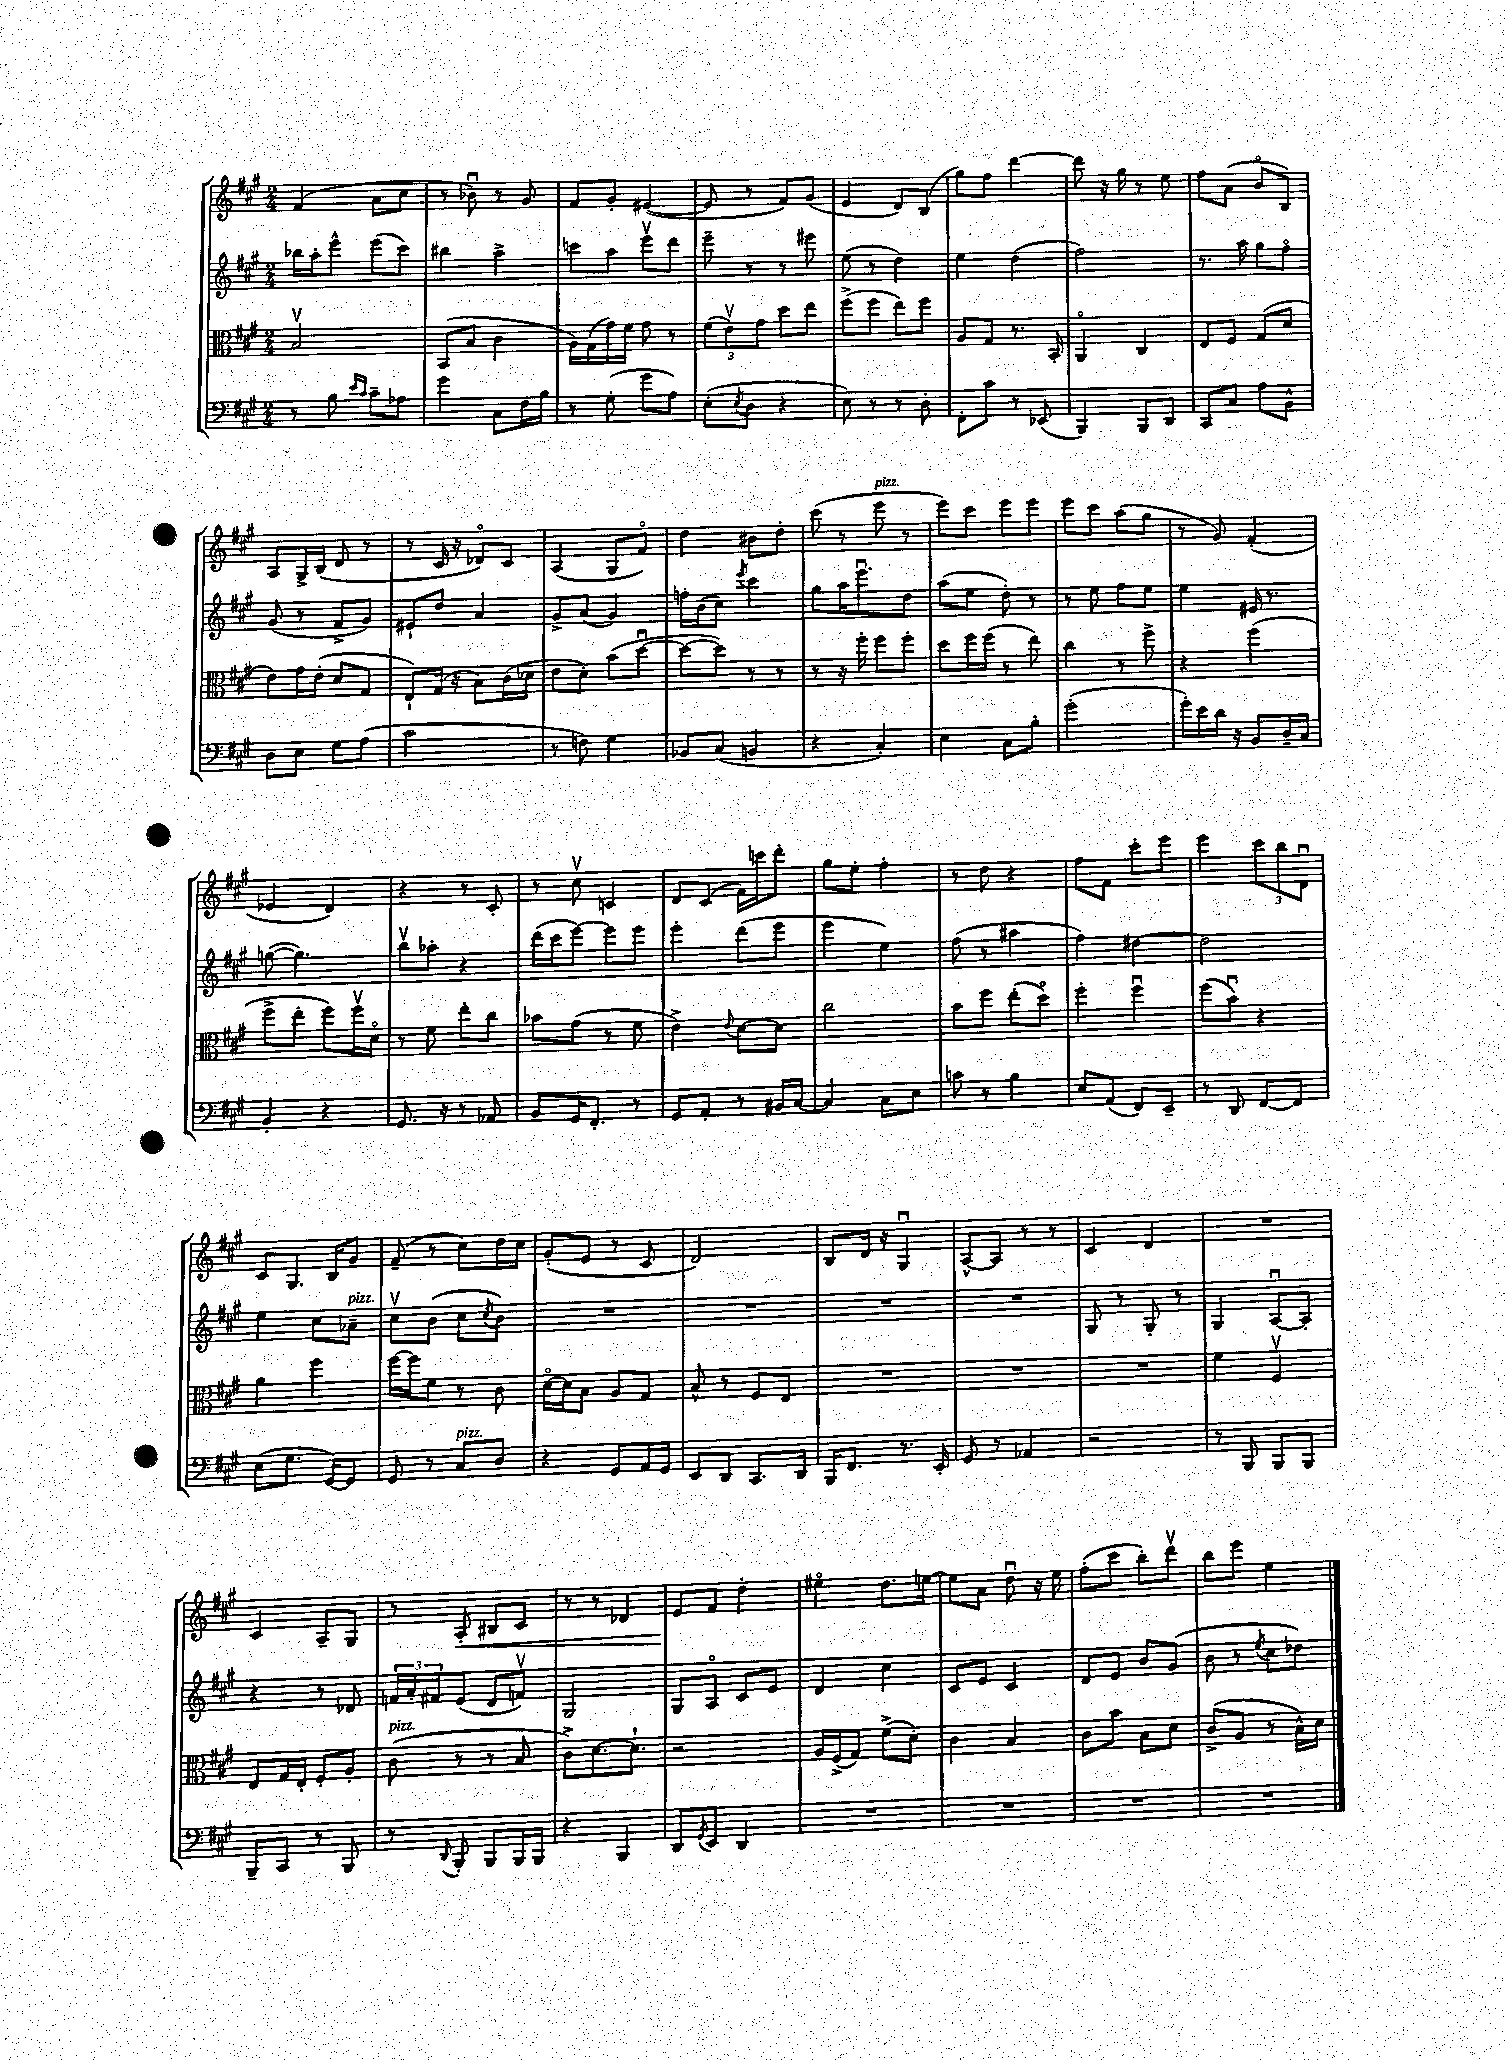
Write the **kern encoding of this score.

**kern	**kern	**kern	**kern
*staff4	*staff3	*staff2	*staff1
*clefF4	*clefC3	*clefG2	*clefG2
*k[f#c#g#]	*k[f#c#g#]	*k[f#c#g#]	*k[f#c#g#]
*M2/4	*M2/4	*M2/4	*M2/4
8r	2Bv	16bb-	(4f#
.	.	16aa'	.
8B	.	8eee^^	.
16qqe	.	.	.
16qqc#	.	.	.
8c#~	.	(8eee	8a
8A-	.	8ccc#)	8cc#
=	=	=	=
4g#	(8BB	4bb#	8r
.	8B	.	8b-u)
8C#	4c#	4aa^	8r
16F#	.	.	8g#
16B	.	.	.
=	=	=	=
8r	16A)	8ccc	8f#
.	(16G#	.	.
(8G#'	16g#)	8aa	8g#'
.	16f#	.	.
8g#	8g#	8eeev	([4e#
8A)	8r	8ddd	.
=	=	=	=
(8E'	(12f#	8eee~	8e#]
.	12ev)	.	.
8qE	.	.	.
8D	.	8r	8r
.	12g#	.	.
4r	8dd	8r	8f#)
.	8ee	8eee#	(8g#
=	=	=	=
8E)	(8ff#^	(8ee	4e
8r	8ff#	8r	.
8r	8ee)	4dd)	8d)
8D'	8ff#	.	(8B
=	=	=	=
8FF#'	8A	4ee	8gg#)
8c#	8G#	.	8ff#
8r	8.r	(4dd	[4ddd
(8EE-	.	.	.
.	16BB'	.	.
=	=	=	=
4BBB)	4AAo	2ff#)	8ddd]
.	.	.	16r
.	.	.	16gg#
8BBB	4C#	.	8r
8DD	.	.	8ee
=	=	=	=
8CC#	8E	8.r	8ff#
8C#	8F#	.	(8a
.	.	16aa	.
8A	(8G#	8gg#	8bo
8BB^^	8d	8ff#o	8B)
=	=	=	=
8D	8e)	(8g#	8A
8E	16g#	8r	16G#^
.	(16e'	.	(16B
8G#	8d	8f#^	8d
(8A	8G#	8g#)	8r
=	=	=	=
2c#	8E`)	8e#`	8r
.	(16G#	8dd	16c#
.	16r	.	16r
.	8B)	4a	8d-o)
.	(16c#	.	8c#
.	16d-	.	.
=	=	=	=
8r	8e	8g#^	(4A
8F)	8d')	(8a	.
4G#	(8b	4g#)	8G#
.	[8ddu	.	8f#o)
=	=	=	=
8BB-	8dd_	16ff'	4dd
.	.	(16b	.
(8C#	8dd])	8cc#)	.
.	.	8qeee	.
4BB	8r	4ccc#	8b#
.	8r	.	8dd'
=	=	=	=
4r	8r	8gg#	(8ccc#
.	16r	16aa	8r
.	16ff#'	8.eeeu	.
4C#')	8ff#	.	8eee
.	8ff#'	8dd	8r
=	=	=	=
4E	8dd	(8aa	8eee)
.	16ff#	8ee	8ccc#
.	(16ff#	.	.
8C#	8r	8dd')	8eee
8B'	8ee)	8r	8eee
=	=	=	=
(2g#'	4cc#	8r	8eee
.	.	8ee	8ccc#
.	8r	8ff#	(8aa
.	8ff#^	8ee	8gg#
=	=	=	=
16g#')	4r	4ee	8r
16e	.	.	.
16d	.	.	8g#)
16r	.	.	.
8BB	(4ff#	16e#	(4f#'
.	.	8.r	.
16D~	.	.	.
16C#	.	.	.
=	=	=	=
4BB'	8ff#^	([8gg	4e-
.	8ee'	4.gg])	.
4r	8ff#)	.	4d)
.	16ff#v	.	.
.	16do	.	.
=	=	=	=
8.GG#	8r	8bbv	4r
.	8f#	8aa-'	.
16r	.	.	.
8r	8ee'	4r	8r
8AA-	8cc#	.	8c#'
=	=	=	=
8BB	8b-	(16ddd	8r
.	.	16ccc#	.
16GG#	(8g#	[8eee)	8cc#v
8.FF#'	.	.	.
.	8r	8eee]	4c
8r	8f#	8eee	.
=	=	=	=
8GG#	4e^)	4eee'	8d
8AA'	.	.	(8c#
.	8qqe	.	.
8r	[8d	(8ddd	16f#)
.	.	.	16ccc
16BB#	8d]	8eee	8ddd'
[16C#	.	.	.
=	=	=	=
4C#]	2cc#	4eee	8gg#
.	.	.	8ee'
8C#	.	4ee)	4ff#'
8E	.	.	.
=	=	=	=
8c	8b	(8ff#	8r
8r	8ff#	8r	8dd
4B	(8ee'	4aa#	4r
.	8ddo)	.	.
=	=	=	=
8E	4ff#'	4ff#)	8ff#
(8AA	.	.	8f#
8FF#)	4ff#u	[4dd#	8ccc#'
8EE~	.	.	8eee
=	=	=	=
8r	(8ff#	2dd#]	4eee
8DD	8bu)	.	.
[8FF#	4r	.	12ccc#
.	.	.	12bb
8FF#]	.	.	.
.	.	.	12du
=	=	=	=
(8E	4a	4ee	8c#
8.G#	.	.	8.G#
.	4ff#	8cc#	.
[16GG#)	.	.	16B
8GG#]	.	8a-~	8g#
=	=	=	=
8GG#	[16ff#	8cc#v	(8f#~
.	16ff#]	.	.
8r	8f#	(8b	8r
8C#	8r	8cc#	8cc#)
.	.	8qcc#	.
8D	8c#	8b)	16dd
.	.	.	16cc#
=	=	=	=
4r	[16do	2r	(8g#'
.	16d]	.	.
.	8B	.	8e
8GG#	8A	.	8r
16AA	8G#	.	8c#
16GG#	.	.	.
=	=	=	=
8EE	8B^^	2r	2d)
8DD	8r	.	.
8.CC#	8F#	.	.
.	8E	.	.
16DD	.	.	.
=	=	=	=
16BBB	2r	2r	8B
8.FF#	.	.	.
.	.	.	16d
.	.	.	16r
8.r	.	.	4G#u
16EE'	.	.	.
=	=	=	=
8GG#	2r	2r	[8A^^
8r	.	.	8A]
4AA-	.	.	8r
.	.	.	8r
=	=	=	=
2r	2r	8G#	4c#
.	.	8r	.
.	.	8G#'	4d
.	.	8r	.
=	=	=	=
8r	4f#	4G#	2r
8BBB	.	.	.
8BBB	4F#v	[8Au	.
8BBB	.	8A']	.
=	=	=	=
8BBB~	8E	4r	4c#
8CC#	16G#	.	.
.	16E'	.	.
8r	8F#'	8r	8A~
8BBB	8A'	8d-	8G#
=	=	=	=
8r	(8c#	24f	8r
.	.	24a'	.
.	.	24f#	.
8qqDD	.	.	.
8BBB'	8r	(8e	8A'
8BBB	8r	8d	8B#
16BBB	8B	8fv)	8c#
16BBB	.	.	.
=	=	=	=
4r	8c#^)	2G#	8r
.	[8.d	.	8r
4BBB	.	.	4d-
.	8.d`]	.	.
=	=	=	=
8DD	2r	8G#	8e
8qGG#	.	.	.
8EE	.	8Ao	8f#
4DD	.	8c#	4dd'
.	.	8e	.
=	=	=	=
2r	16A	4d	4ee#o
.	(16F#^	.	.
.	8G#)	.	.
.	(8f#^	4cc#	8.dd
.	8d')	.	.
.	.	.	[16ee
=	=	=	=
2r	4c#	8c#	8ee]
.	.	8e	8a
.	4B	4c#	8ddu
.	.	.	16r
.	.	.	16ee
=	=	=	=
2r	8c#	8d	(8ff#'
.	8b	8e	8ccc#
.	8B	8b	8bb')
.	8d	(8g#	8dddv
=	=	=	=
2r	(8c#^	8b	8bb
.	8A	8r	8eee
.	.	8qee	.
.	8r	8cc#	4ee
.	16B^^)	8dd-)	.
.	16d	.	.
==	==	==	==
*-	*-	*-	*-
